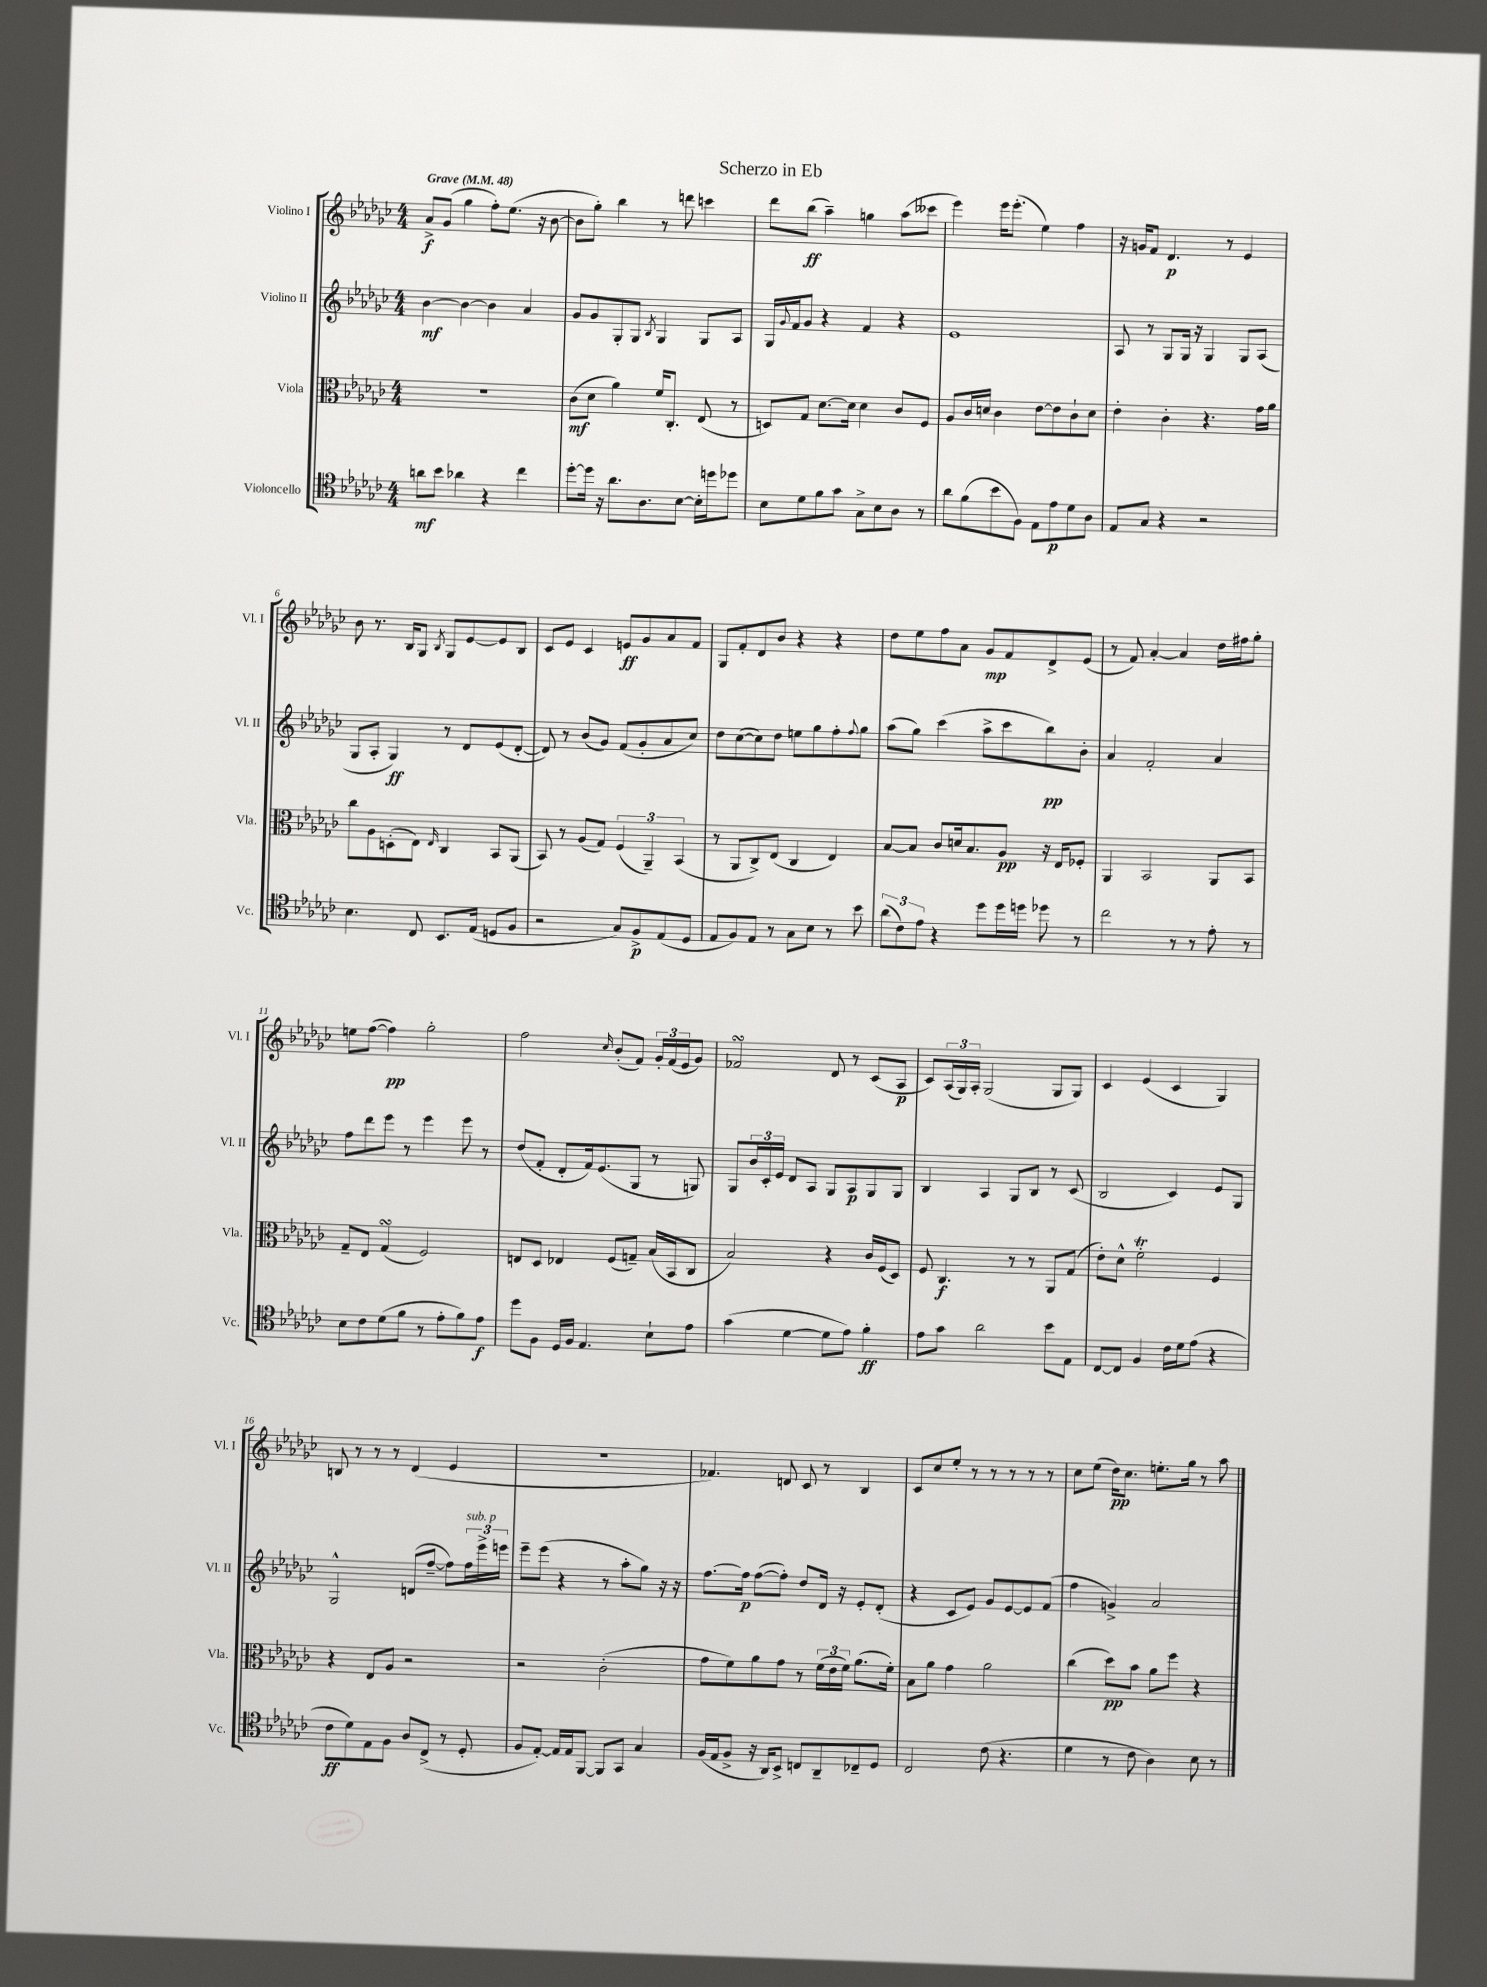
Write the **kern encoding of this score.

**kern	**kern	**kern	**kern
*staff4	*staff3	*staff2	*staff1
*clefC4	*clefC3	*clefG2	*clefG2
*k[b-e-a-d-g-c-]	*k[b-e-a-d-g-c-]	*k[b-e-a-d-g-c-]	*k[b-e-a-d-g-c-]
*M4/4	*M4/4	*M4/4	*M4/4
*MM48	*MM48	*MM48	*MM48
8a	1r	[4b-	8a-^
8b-	.	.	(8g-
4a-	.	4b-_	4gg-
4r	.	4b-]	8ff')
.	.	.	(8.ee-
4cc-	.	4a-	.
.	.	.	16r
.	.	.	[8b-
=	=	=	=
[8dd-'	(8c-	8g-	8b-]
16dd-]	8d-	8g-	8gg-')
16r	.	.	.
8.a-	4a-)	8G-'	4bb-
.	.	8G-	.
8.A-	.	.	.
.	.	8qB-	.
.	16f	4G-	8r
.	8.C-'	.	.
[8B-	.	.	8ddd
16B-']	(8E-	8G-	4ccc
16dd	.	.	.
8dd-	8r	8A-	.
=	=	=	=
8B-	8D)	16G-	8ddd-
.	.	8qqg-	.
.	.	16f	.
8d-	8G-	8g-	(8bb-
8f	[8.d-	4r	4aa-~)
8g-	.	.	.
.	16d-]	.	.
8G-^	4d-	4f	4gg
8B-	.	.	.
8A-	8c-	4r	(8aa-
8r	8F	.	8ccc--
=	=	=	=
8a-	8A-	1e-	4eee-)
(8f	16c-	.	.
.	16d	.	.
8b-	4c-	.	16eee-
.	.	.	(8.eee-'
8F)	.	.	.
8E-	[8e-	.	4ee-)
8e-	8e-]	.	.
8d-	8c-`	.	4ff
8A-	8d	.	.
=	=	=	=
8E-	4e-'	8A-	16r
.	.	.	16g
8G-	.	8r	8f
4r	4c-'	8G-	4.d-
.	.	16G-	.
.	.	16r	.
2r	4.r	4G-	.
.	.	.	8r
.	.	8G-	4e-
.	16g-	(8A-	.
.	16a-	.	.
=	=	=	=
4.B-	8cc-	8G-	8b-
.	8A-	8A-'	8.r
.	(8D'	4G-)	.
.	.	.	16B-
8C-	8E-)	.	8G-
.	16qqE-	.	8qB-
8.BB-	4C-	8r	8G-
.	.	8d-	[8e-
(16E-	.	.	.
8D	8BB-	(8e-	8e-]
8F	(8AA-	[8d-'	8B-
=	=	=	=
2r	8BB-)	8d-])	8c-
.	8r	8r	8e-
.	(8A-	(8b-	4c-
.	8G-)	8g-)	.
8G-)	(6F	(8f	8e
8F^	.	8g-'	8g-
.	6AA-~)	.	.
(8E-	.	8a-	8a-
.	(6BB-	.	.
8D-	.	8cc-)	8f
=	=	=	=
8E-	8r	8dd-	8G-
8F)	8AA-	([8cc-	8f'
8E-	8C-^)	8cc-])	8d-
8r	(8E-	8dd-	8b-
8G-	4C-	8ee	4r
8B-	.	8gg-	.
8r	4E-)	8ff'	4r
.	.	8qqff	.
8b-	.	8gg-	.
=	=	=	=
(12a-	[8B-	(8aa-	8dd-
12c-)	.	.	.
.	8B-]	8gg-)	8ee-
12e-	.	.	.
4r	8c-	(4ccc-	8ff
.	16d	.	8a-
.	8.B-	.	.
8dd-	.	8aa-^	8g-
16dd-	8A-	8ccc-	8f
16dd	.	.	.
8dd-	16r	8bb-)	8d-^
.	16E-	.	.
8r	8F-'	8b-'	(8e-
=	=	=	=
2cc-	4AA-	4a-	8r
.	.	.	8f)
.	2BB-	2f'	[4a-'
8r	.	.	4a-]
8r	.	.	.
8e-'	8AA-	4a-	16dd-
.	.	.	16ff#
8r	8BB-	.	8gg-'
=	=	=	=
8B-	8G-~	8ff	8ee
8c-	8E-	8ddd-	([8ff
(8d-	(4G-	8eee-	4ff])
8f	.	8r	.
8r	2F)	4eee-	2gg-'
8e-'	.	.	.
8f)	.	8eee-	.
8e-	.	8r	.
=	=	=	=
8dd-	8E	(8dd-	2ff
8F	8D-	8f'	.
16D-	4E-	8d-'	.
16F	.	.	.
4.E-	.	16f)	.
.	.	(8.e-	.
.	.	.	16qqcc-
.	(8F	.	(8b-'
.	8G~)	8G-	8f)
8B-`	(16B-	8r	24g-'
.	.	.	(24f
.	16BB-	.	.
.	.	.	24e-
8e-	8C-	8G)	8g-)
=	=	=	=
(4g-	2B-)	8G-	2f-
.	.	24b-	.
.	.	24c-'	.
.	.	24e-	.
[4d-	.	8d-	.
.	.	8A-	.
8d-]	4r	8G-	8d-
8e-)	.	8A-	8r
4f'	16c-	8G-	(8c-
.	(16F	.	.
.	8D-)	8G-	8A-
=	=	=	=
8e-	8F	4B-	8c-)
8g-	4.C-	.	(24A-
.	.	.	24G-)
.	.	.	24A-'
2a-	.	4A-	(2G-
.	8r	8G-	.
.	8r	8B-	.
8b-	8AA-	8r	8G-
8E-	(8G-	(8c-	8G-)
=	=	=	=
[8C-	8e-')	2B-	4c-
8C-]	8d-^^	.	.
4F	2f'	.	(4e-
16c-	.	4c-)	4c-
16d-	.	.	.
(8e-	.	.	.
4r	4F	8e-	4G-)
.	.	8G-	.
=	=	=	=
8c-	4r	2G-^^	8B
8d-)	.	.	8r
8E-	8E-	.	8r
8F	8A-	.	8r
8A-	2r	(8d	(4d-
(8C-^	.	[8ff~	.
8r	.	8ff])	4e-
8D-'	.	24ff	.
.	.	24eee-^	.
.	.	24eee	.
=	=	=	=
8F	2r	8eee-~	1r
[8E-')	.	(8eee-	.
16E-]	.	4r	.
16E-	.	.	.
[8FF	.	.	.
8FF]	(2c-'	8r	.
8GG-	.	8aa-'	.
4G-	.	8gg-)	.
.	.	16r	.
.	.	16r	.
=	=	=	=
(16F	8g-	[8.ff	4.f-)
16E-	.	.	.
8F^	8f)	.	.
.	.	16ff]	.
16r	8a-	([8ff	.
16AA-)	.	.	.
8BB-^	8g-	8ff'])	8d
8C	8r	8dd-	8c-
8AA-~	(24f	16d-	8r
.	24e-	.	.
.	.	16r	.
.	24f)	.	.
8C-~	(8.a-	8e-'	4B-
8D-	.	(8d-'	.
.	16f')	.	.
=	=	=	=
2C-	8B-	4r	8c-
.	8a-	.	8cc-
.	4g-	8c-	8ee-'
.	.	8e-)	8r
(8c-	2a-	8g-	8r
4.r	.	[8e-	8r
.	.	8e-]	8r
.	.	(8f	8r
=	=	=	=
4d-	(4cc-	4ff	8cc-
.	.	.	(8ee-
8r	8dd-)	4g^)	16dd-)
.	.	.	8.cc-
8c-	8b-	.	.
4A-)	8a-	2a-	8.ee'
.	8ff	.	.
.	.	.	16gg-
8B-	4r	.	8r
8r	.	.	8aa-
==	==	==	==
*-	*-	*-	*-
